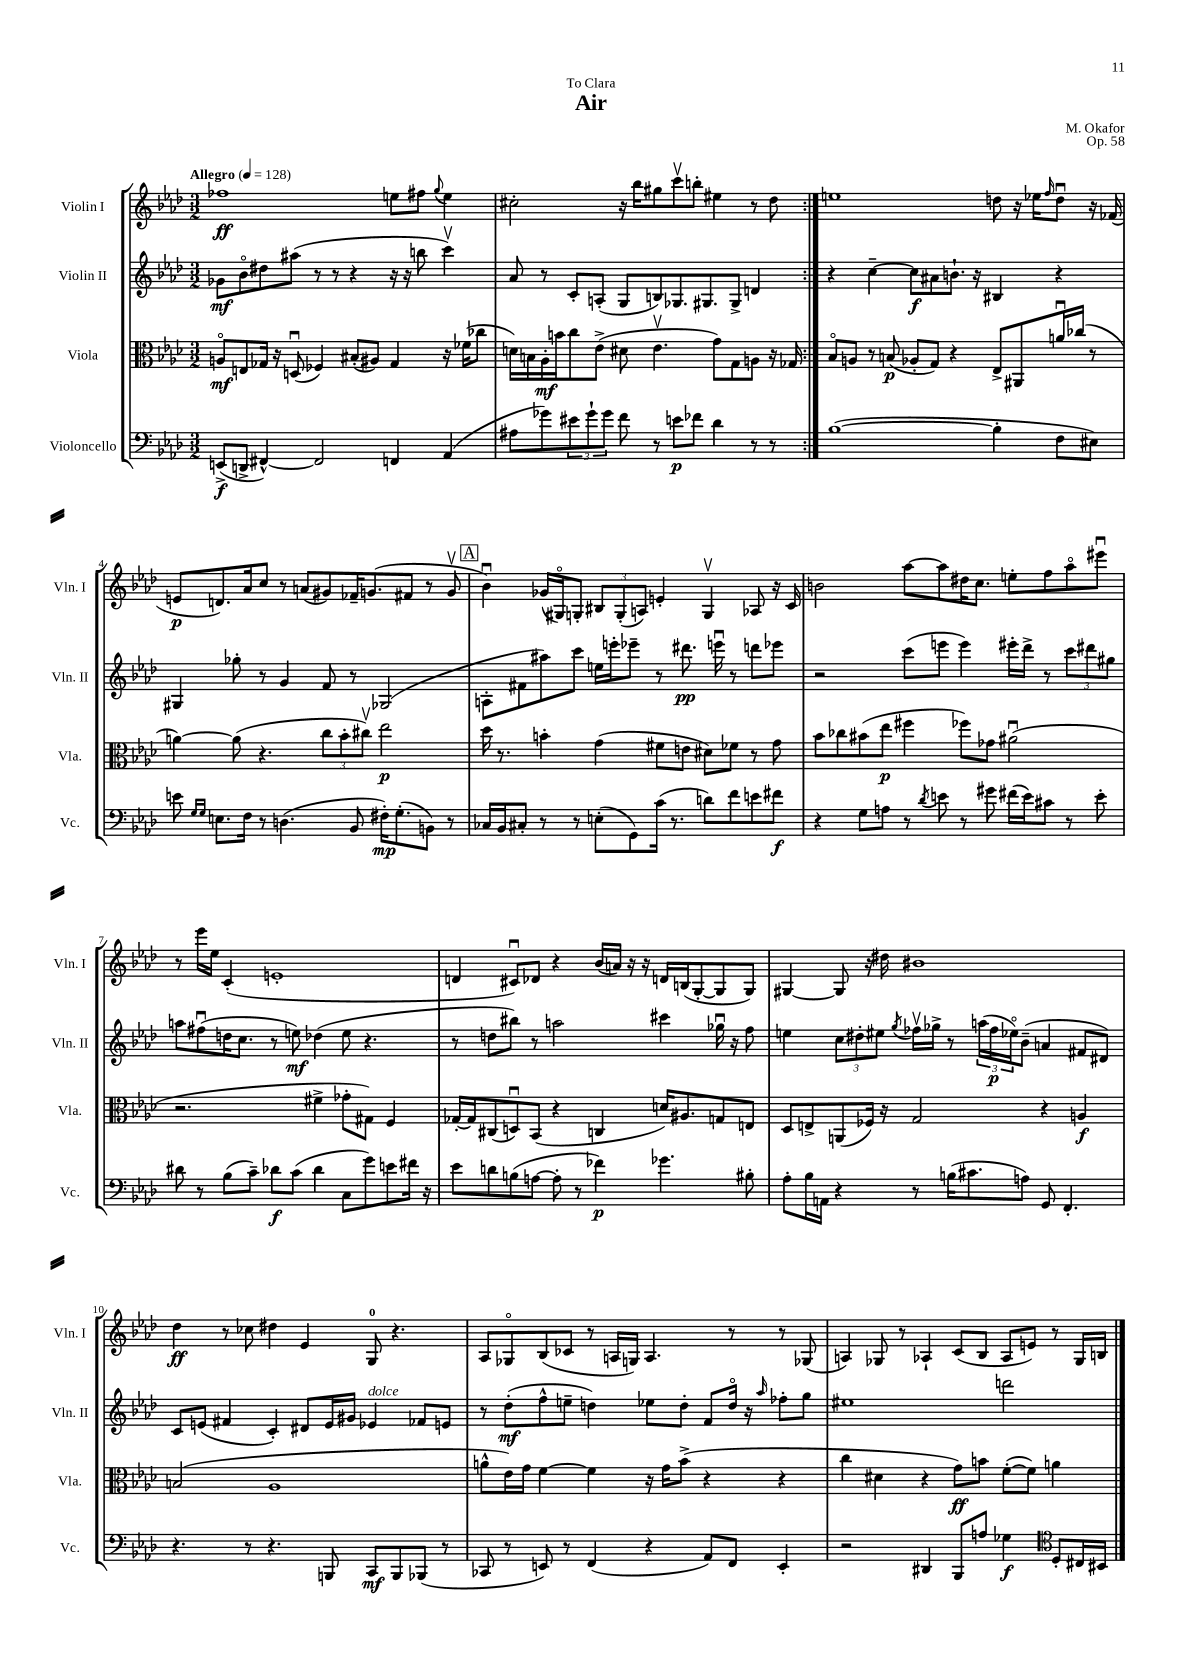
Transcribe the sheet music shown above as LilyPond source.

\header { title = "Air" composer = "M. Okafor" dedication = "To Clara" opus = "Op. 58" }
<<
\new StaffGroup <<
\new Staff = "s0" \with { instrumentName = "Violin I" shortInstrumentName = "Vln. I" } {
    \clef treble \key aes \major \numericTimeSignature \time 3/2 \tempo "Allegro" 4 = 128
    \repeat volta 2 { fes''1\ff e''8 fis''8 \appoggiatura { g''8 } e''4 |
    cis''2-. r16 bes''16 gis''8 c'''8\upbow b''8-. eis''4 r8 des''8 | }
    e''1 d''8 r16 ees''16 \grace { f''16 } d''8\downbow r16 fes'16( |
    e'8\p d'8.) aes'16 c''8 r8 a'8( gis'8) fes'16-- g'8.( fis'8 r8 g'8\upbow |
    \mark \markup { \box "A" } bes'4\downbow) ges'16( gis16\flageolet) g8-. \tuplet 3/2 { bis8 g8-.( a8) } e'4-. g4\upbow aes8 r16 c'16 |
    b'2 aes''8~ aes''8 dis''16 c''8. e''8-. f''8 aes''8\flageolet eis'''8\downbow |
    r8 ees'''16 ees''16 c'4-.( e'1-. |
    d'4 cis'8\downbow) des'8 r4 bes'16( a'16) r16 r16 d'16 b16( g8~-. g8 g8) |
    gis4~ gis8 r16 dis''16 bis'1 |
    des''4\ff r8 ces''8 dis''4 ees'4 g8-0 r4. |
    aes8 ges8\flageolet bes8( ces'8 r8 a16 g16) a4. r8 r8 ges8( |
    a4) ges8 r8 aes4-! c'8( bes8 aes8 e'8) r8 ges16 b16 \bar "|." |
}
\new Staff = "s1" \with { instrumentName = "Violin II" shortInstrumentName = "Vln. II" } {
    \clef treble \key aes \major \numericTimeSignature \time 3/2
    \repeat volta 2 { ges'8\mf bes'8\flageolet dis''8 ais''8( r8 r8 r4 r16 r16 b''8 c'''4\upbow) |
    aes'8 r8 c'8-. a8-.( g8 b8) ges8. gis8. gis8-> d'4 | }
    r4 c''4~-- c''8\f ais'8 b'8.-! r16 bis4 r4 |
    gis4 ges''8-. r8 g'4 f'8 r8 ges2( |
    \mark \markup { \box "A" } a8-. fis'8 ais''8) c'''8 e''16 e'''16-. ees'''8-- r8 dis'''8.\pp e'''16\downbow r8 d'''8 ees'''8 |
    r2 c'''8( e'''8 e'''4) eis'''16-. des'''16-> r8 \tuplet 3/2 { c'''8 dis'''8 gis''8 } |
    a''8 fis''8\downbow( d''16 c''8. r8 e''8\mf) des''4( e''8 r4. |
    r8 d''8 bis''8) r8 a''2 cis'''4 ges''16\downbow r16 f''8 |
    e''4 \tuplet 3/2 { c''8 dis''8-. eis''8 } \acciaccatura { g''8 } fes''16\upbow ges''16-> r8 \tuplet 3/2 { a''16( fes''16\p ees''16\flageolet) } bes'8--( a'4 fis'8 dis'8) |
    c'8 e'8( fis'4 c'4-.) dis'8 e'16 gis'16 ees'4^\markup { \italic "dolce" } fes'8 e'8 |
    r8 des''8-.\mf( f''8-^ e''8-- d''4) ees''8 d''8-. f'8 d''16\flageolet r16 \grace { aes''16 } fes''8-. g''8 |
    eis''1 d'''2 \bar "|." |
}
\new Staff = "s2" \with { instrumentName = "Viola" shortInstrumentName = "Vla." } {
    \clef alto \key aes \major \numericTimeSignature \time 3/2
    \repeat volta 2 { a8\flageolet\mf e8 ges16 r16 d8\downbow( fes4) bis8-.( ais8) ges4 r16 fes'16( ces''8 |
    d'16) b16 aes16-.\mf b'16 c''8 ees'8->( dis'8 ees'4.\upbow g'8) g8 a8 r16 ges16 | }
    bes8\flageolet a8 r8 b8\p( aes8-. g8) r4 ees8-> ais,8 a'16\downbow ces''16( r8 |
    a'4~) a'8( r4. \tuplet 3/2 { c''8 bes'8-. cis''8\upbow) } ees''2\p |
    \mark \markup { \box "A" } des''16 r8. b'4-. g'4( fis'8 e'8 dis'8) fes'8 r8 g'8 |
    bes'8 ces''8 bis'8( ees''8\p fis''4 fes''8) ges'8 ais'2\downbow( |
    r2. fis'4-> ges'8-. gis8) f4 |
    ges16~-. ges16 cis8( d8\downbow) bes,8( r4 c4 d'16) ais8. g8 e8 |
    des8 e8-> a,8( fes16) r16 g2 r4 a4\f |
    b2( aes1 |
    a'8-^ ees'16) g'16 f'4~ f'4 r16 g'16 bes'8->( r4 r4 |
    c''4 dis'4 r4 g'8\ff) b'8 f'8~-.( f'8) a'4 \bar "|." |
}
\new Staff = "s3" \with { instrumentName = "Violoncello" shortInstrumentName = "Vc." } {
    \clef bass \key aes \major \numericTimeSignature \time 3/2
    \repeat volta 2 { e,8->\f( d,8-> fis,4~-^) fis,2 f,4 aes,4( |
    ais8 ges'8) \tuplet 3/2 { eis'8 ges'8-! ges'8 } f'8 r8 e'8\p fes'8 des'4 r8 r8 | }
    bes1~( bes4-. f8 eis8) |
    e'8 \grace { g16 g16 } e8. f16 r8 d4.( bes,8 fis16-.\mp) g8.-.( b,8) r8 |
    \mark \markup { \box "A" } ces16 bes,16 cis8-. r8 r8 e8-.( g,8) c'16( r8. d'8) f'8 e'8 fis'8\f |
    r4 g8 a8 r8 \acciaccatura { des'8 } e'8 r8 gis'8 fis'16( e'16) cis'8 r8 e'8-. |
    dis'8 r8 bes8( c'8--) des'8\f c'8( des'4 c8 g'8) e'8 fis'16 r16 |
    ees'8 d'8 b8( a8~ a8-. r8 fes'4\p) ges'4. bis8-. |
    aes8-. bes16 a,16 r4 r8 b16( cis'8. a8) g,8 f,4.-. |
    r4. r8 r4. b,,8 c,8\mf b,,8 bes,,8( r8 |
    ces,8 r8 e,8) r8 f,4( r4 aes,8) f,8 e,4-. |
    r2 dis,4 bes,,8 a8 ges4\f \clef tenor des8-. cis16 bis,16 \bar "|." |
}
>>
>>
